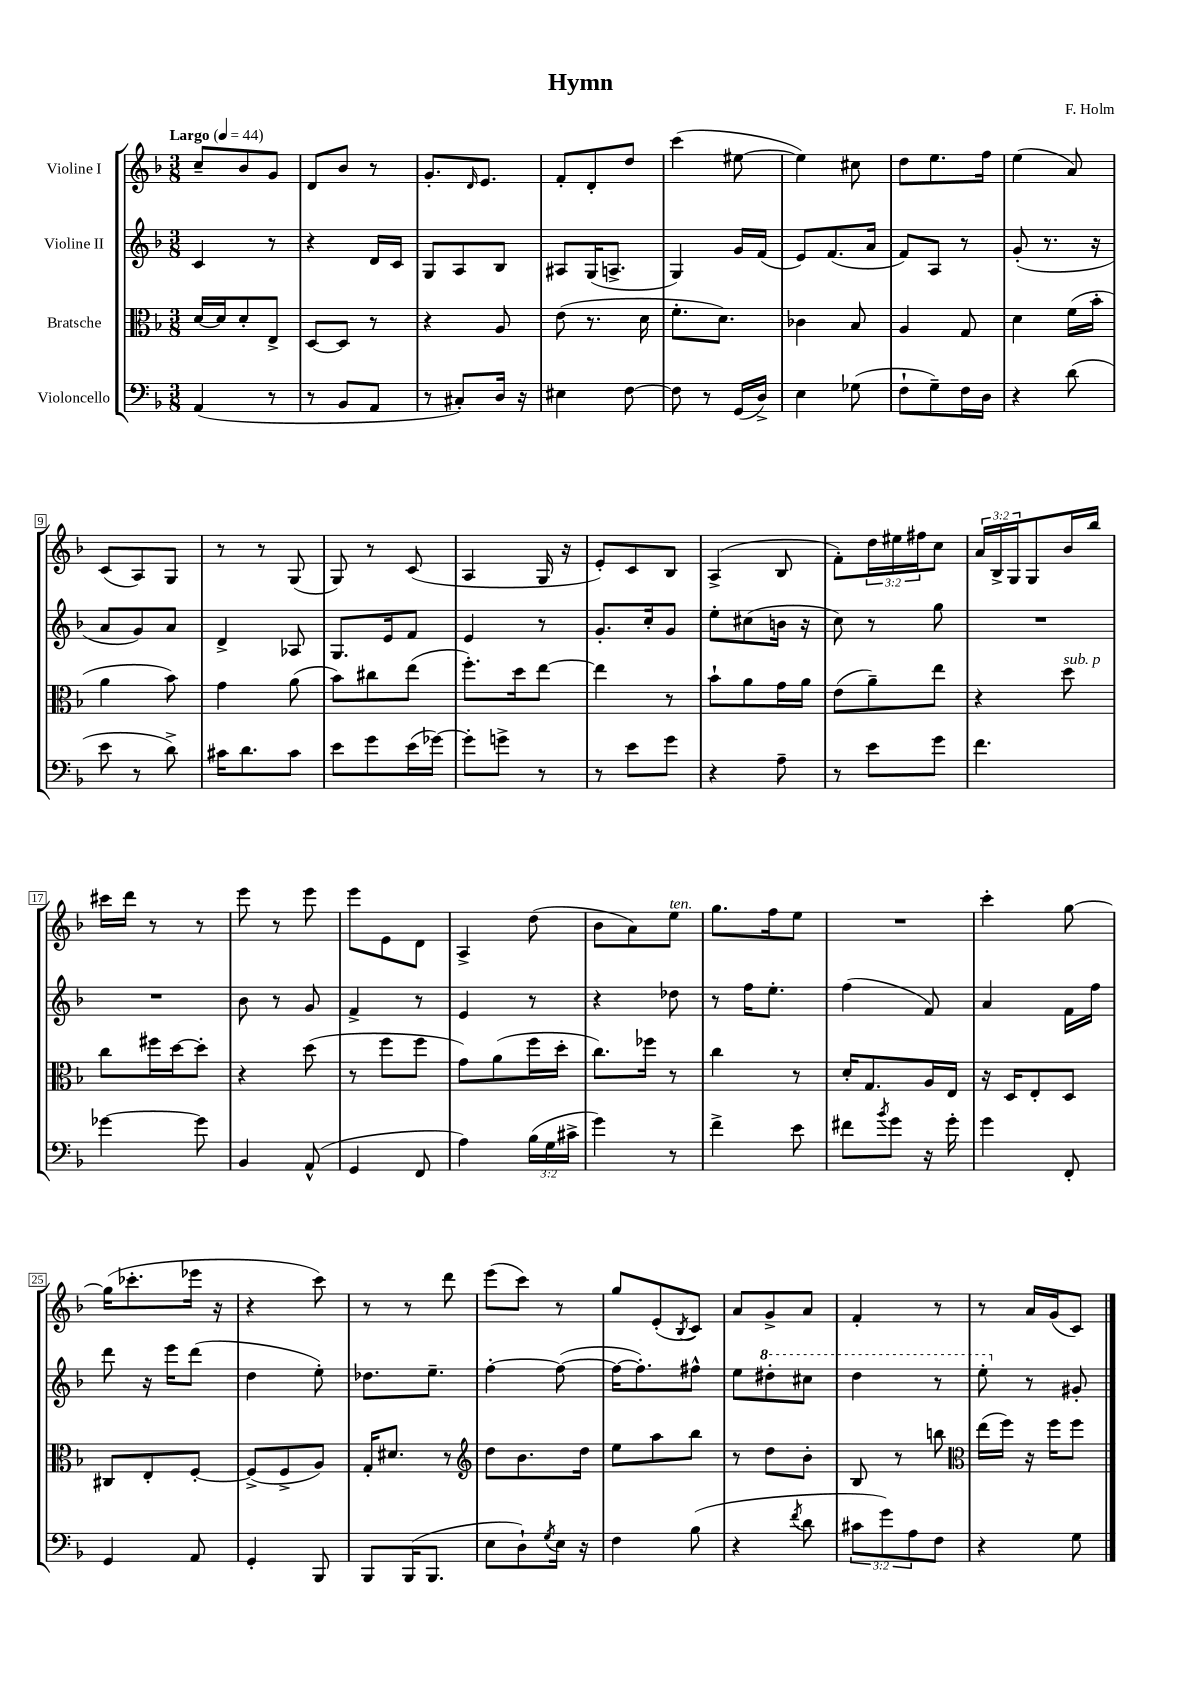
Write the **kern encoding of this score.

**kern	**kern	**kern	**kern
*staff4	*staff3	*staff2	*staff1
*clefF4	*clefC3	*clefG2	*clefG2
*k[b-]	*k[b-]	*k[b-]	*k[b-]
*M3/8	*M3/8	*M3/8	*M3/8
*MM44	*MM44	*MM44	*MM44
(4AA	[16d	4c	8cc~
.	16d]	.	.
.	8d'	.	8b-
8r	8E^	8r	8g
=	=	=	=
8r	[8D	4r	8d
8BB-	8D]	.	8b-
8AA	8r	16d	8r
.	.	16c	.
=	=	=	=
8r	4r	8G	8.g'
8C#')	.	8A	.
.	.	.	16qqd
.	.	.	8.e
16D	8A	8B-	.
16r	.	.	.
=	=	=	=
4E#	(8e	8A#	8f'
.	8.r	(16G	8d'
.	.	8.A^	.
[8F	.	.	8dd
.	16d	.	.
=	=	=	=
8F]	8.f'	4G)	(4ccc
8r	.	.	.
.	8.d)	.	.
(16GG	.	16g	[8ee#
16D^)	.	(16f	.
=	=	=	=
4E	4c-	8e)	4ee#])
.	.	(8.f	.
(8G-	8B-	.	8cc#
.	.	16a	.
=	=	=	=
8F`	4A	8f)	8dd
8G~)	.	8A	8.ee
16F	8G	8r	.
16D	.	.	16ff
=	=	=	=
4r	4d	(8g'	(4ee
.	.	8.r	.
(8d	(16f	.	8a)
.	16b-'	16r	.
=	=	=	=
8e	4a	8a	(8c
8r	.	8g)	8A)
8d^)	8b-)	8a	8G
=	=	=	=
16c#	4g	4d^	8r
8.d	.	.	.
.	.	.	8r
8c#	(8a	8A-	(8G
=	=	=	=
8e	8b-)	8.G	8G)
8g	8cc#	.	8r
.	.	16e	.
(16e	(8ee	8f	(8c
[16g-)	.	.	.
=	=	=	=
8g-']	8.ff')	4e	4A
8g^	.	.	.
.	16dd	.	.
8r	[8ee	8r	16G
.	.	.	16r
=	=	=	=
8r	4ee]	8.g'	8e')
8e	.	.	8c
.	.	16cc'	.
8g	8r	8g	8B-
=	=	=	=
4r	8b-`	8ee'	(4A^
.	8a	(8cc#	.
8A~	16g	16b	8B-
.	16a	16r	.
=	=	=	=
8r	(8e	8cc)	8f')
8e	8a~)	8r	24dd
.	.	.	24ee#
.	.	.	24ff#
8g	8ee	8gg	8cc
=	=	=	=
4.f	4r	4.r	24a
.	.	.	24B-^
.	.	.	24G
.	.	.	8G
.	8dd	.	16b-
.	.	.	16bb-
=	=	=	=
[4g-	8cc	4.r	16ccc#
.	.	.	16ddd
.	16ff#	.	8r
.	[16dd	.	.
8g-]	8dd']	.	8r
=	=	=	=
4BB-	4r	8b-	8eee
.	.	8r	8r
(8AA^^	(8dd	8g	8eee
=	=	=	=
4GG	8r	4f^	8eee
.	8ff	.	8e
8FF	8ff	8r	8d
=	=	=	=
4A)	8g)	4e	4A^
.	(8a	.	.
(24B-	16ff	8r	(8dd
24G	.	.	.
.	16dd'	.	.
24c#^	.	.	.
=	=	=	=
4g)	8.cc)	4r	8b-
.	.	.	8a)
.	16ff-	.	.
8r	8r	8dd-	8ee
=	=	=	=
4f^	4cc	8r	8.gg
.	.	16ff	.
.	.	8.ee'	16ff
8e	8r	.	8ee
=	=	=	=
8f#	16d'	(4ff	4.r
.	8.G	.	.
8qb-	.	.	.
8g	.	.	.
16r	16A	8f)	.
16g'	16E	.	.
=	=	=	=
4g	16r	4a	4ccc'
.	16D	.	.
.	8E'	.	.
8FF'	8D	16f	[8gg
.	.	16ff	.
=	=	=	=
4GG	8C#	8ddd	(16gg]
.	.	.	8.ccc-'
.	8E'	16r	.
.	.	16eee	.
8AA	[8F'	(8ddd	16eee-
.	.	.	16r
=	=	=	=
4GG'	(8F^]	4dd	4r
.	8F^	.	.
8BBB-	8A)	8ee')	8ccc)
=	=	=	=
8BBB-	16G'	8.dd-	8r
.	8.d#	.	.
(16BBB-	.	.	8r
8.BBB-	.	8.ee~	.
.	8r	.	8ddd
=	=	=	=
*	*clefG2	*	*
8E	8dd	[4ff'	(8eee
8D`)	8.b-	.	8ccc)
8qG	.	.	.
16E	.	(8ff_	8r
16r	16dd	.	.
=	=	=	=
4F	8ee	16ff_	8gg
.	.	8.ff'])	.
.	8aa	.	(8e'
.	.	.	8qB-
(8B-	8bb-	8ff#^^	8c)
=	=	=	=
4r	8r	8ee	8a
.	8dd	8ddd#'	8g^
8qf	.	.	.
8d	8b-'	8ccc#	8a
=	=	=	=
12c#	8B-	4ddd	4f'
12g)	.	.	.
.	8r	.	.
12A	.	.	.
8F	8bb	8r	8r
=	=	=	=
*	*clefC3	*	*
4r	(16ee	8eee'	8r
.	16ff)	.	.
.	16r	8r	16a
.	16ff	.	(16g
8G	8ff	8g#'	8c)
==	==	==	==
*-	*-	*-	*-
